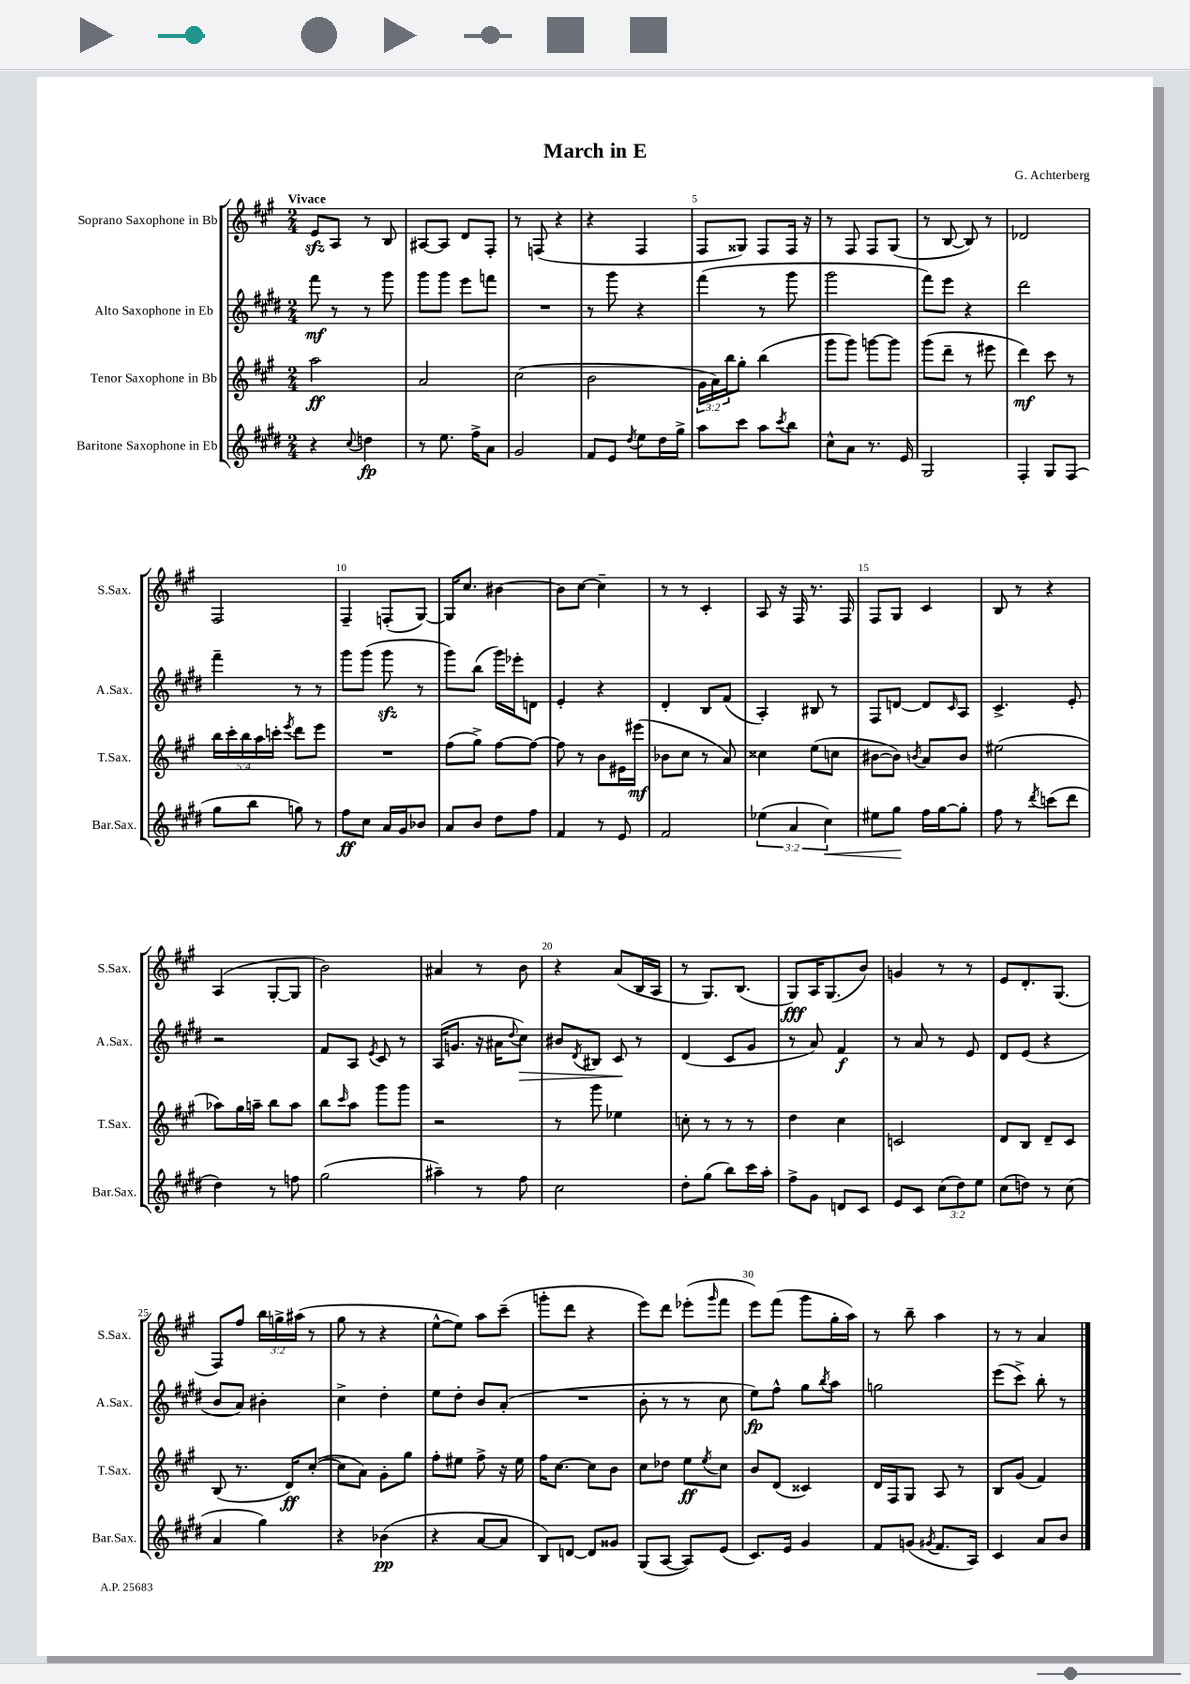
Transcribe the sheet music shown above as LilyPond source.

\header { title = "March in E" composer = "G. Achterberg" }
<<
\new StaffGroup <<
\new Staff = "s0" \with { instrumentName = "Soprano Saxophone in Bb" shortInstrumentName = "S.Sax." } {
    \clef treble \key a \major \numericTimeSignature \time 2/4 \override Staff.TupletNumber.text = #tuplet-number::calc-fraction-text \tempo "Vivace"
    e'8\sfz a8 r8 b8 |
    ais8~ ais8 d'8 fis8-. |
    r8 f8( r4 |
    r4 fis4 |
    fis8 gisis8) fis8 fis16 r16 |
    r8 fis8 fis8 gis8( |
    r8 b8~ b8) r8 |
    des'2 |
    fis2 |
    fis4-- f8-.( gis8~) |
    gis16 cis''8. bis'4~ |
    bis'8 cis''8~ cis''4-- |
    r8 r8 cis'4-. |
    a8 r16 fis16 r8. fis16 |
    fis8 gis8 cis'4 |
    b8 r8 r4 |
    a4( gis8~-. gis8 |
    b'2) |
    ais'4 r8 b'8 |
    r4 a'8( b16 a16 |
    r8 gis8.) b8.( |
    gis8\fff) a16 gis8.( b'8) |
    g'4 r8 r8 |
    e'8 d'8.-. gis8.( |
    fis8) fis''8 \tuplet 3/2 { b''16 g''16-> ais''16( } r8 |
    gis''8 r8 r4 |
    e''8~-^ e''8) a''8 cis'''8--( |
    g'''8-. d'''8 r4 |
    e'''8) d'''8 ees'''8-.( \grace { gis'''16 } fis'''8 |
    e'''8) fis'''8( gis'''8 gis''16-. a''16) |
    r8 b''8-- a''4 |
    r8 r8 a'4 \bar "|." |
}
\new Staff = "s1" \with { instrumentName = "Alto Saxophone in Eb" shortInstrumentName = "A.Sax." } {
    \clef treble \key e \major \numericTimeSignature \time 2/4
    fis'''8\mf r8 r8 gis'''8 |
    gis'''8 gis'''8 e'''8 f'''8 |
    R2 |
    r8 gis'''8 r4 |
    fis'''4( r8 gis'''8 |
    gis'''2 |
    fis'''8) e'''8 r4 |
    dis'''2 |
    fis'''4-- r8 r8 |
    gis'''8 gis'''8( gis'''8\sfz r8 |
    gis'''8) b''8( gis'''16) ees'''16-. d'8 |
    e'4-. r4 |
    dis'4-. b8 fis'8( |
    a4-.) bis8 r8 |
    fis8 d'8~ d'8 \grace { cis'16 } a8 |
    cis'4.-> e'8-. |
    r2 |
    fis'8 a8 \acciaccatura { e'8 } cis'8 r8 |
    a16( g'8. r16 ais'16 \appoggiatura { dis''8 } cis''8\>) |
    bis'8 \acciaccatura { dis'8 } bis8 cis'8\! r8 |
    dis'4( cis'8 gis'8 |
    r8 a'8) fis'4\f |
    r8 a'8 r8 e'8 |
    dis'8 e'8( r4 |
    b'8 a'8) bis'4-. |
    cis''4-> dis''4-. |
    e''8 dis''8-. b'8 a'8-.( |
    R2 |
    b'8-. r8 r8 cis''8 |
    e''8\fp) fis''8-^ gis''8 \acciaccatura { b''8 } a''8 |
    g''2 |
    e'''8( cis'''8->) b''8-. r8 \bar "|." |
}
\new Staff = "s2" \with { instrumentName = "Tenor Saxophone in Bb" shortInstrumentName = "T.Sax." } {
    \clef treble \key a \major \numericTimeSignature \time 2/4 \override Staff.TupletNumber.text = #tuplet-number::calc-fraction-text
    a''2\ff |
    a'2 |
    cis''2( |
    b'2 |
    \tuplet 3/2 { gis'16 a'16) b''16 } gis''8-. b''4( |
    gis'''8 gis'''8) g'''8~ g'''8 |
    gis'''8( d'''8-- r8 eis'''8 |
    d'''4\mf) cis'''8 r8 |
    \tuplet 5/4 { b''16 cis'''16-. b''16 a''16 c'''16-. } \acciaccatura { e'''8 } d'''8 e'''8 |
    R2 |
    fis''8( gis''8->) fis''8~ fis''8~ |
    fis''8 r8 b'8 eis'16 eis'''16\mf( |
    bes'8 cis''8 r8 a'8) |
    cisis''4 e''8( c''8 |
    bis'8~ bis'8) \acciaccatura { b'8 } a'8 b'8 |
    eis''2( |
    aes''8) gis''16 a''16-- b''8 a''8 |
    b''8 \grace { cis'''16 } a''8 gis'''8 gis'''8 |
    r2 |
    r8 gis'''8 ees''4 |
    c''8-. r8 r8 r8 |
    d''4 cis''4 |
    c'2 |
    d'8 b8 d'8-- cis'8 |
    b8( r8. d'16\ff) cis''8~-.( |
    cis''8 a'8) gis'8-. gis''8 |
    fis''8-. eis''8 fis''8-> r16 eis''16 |
    fis''16 cis''8.~ cis''8 b'8 |
    cis''8 des''8 e''8\ff \acciaccatura { e''8 } cis''8 |
    b'8 d'8( cisis'4) |
    d'16 fis16 gis8 a8 r8 |
    b8 gis'8( fis'4) \bar "|." |
}
\new Staff = "s3" \with { instrumentName = "Baritone Saxophone in Eb" shortInstrumentName = "Bar.Sax." } {
    \clef treble \key e \major \numericTimeSignature \time 2/4 \override Staff.TupletNumber.text = #tuplet-number::calc-fraction-text
    r4 \appoggiatura { cis''8 } d''4\fp |
    r8 e''8. fis''16-> a'8 |
    gis'2 |
    fis'8 e'8 \acciaccatura { dis''8 } e''8 dis''16 gis''16-> |
    a''8 cis'''8 a''8 \acciaccatura { cis'''8 } b''8 |
    cis''8-^ a'8 r8. e'16 |
    gis2 |
    fis4-. gis8 fis8( |
    gis''8 b''8 g''8) r8 |
    fis''8\ff cis''8 a'16 gis'16 bes'8 |
    a'8 b'8 dis''8 fis''8 |
    fis'4 r8 e'8 |
    fis'2 |
    \tuplet 3/2 { ees''4( a'4 cis''4\<) } |
    eis''8 gis''8\! fis''16 gis''16~ gis''8-. |
    fis''8 r8 \acciaccatura { dis'''8 } c'''8( dis'''8 |
    dis''4) r8 f''8 |
    gis''2( |
    ais''4--) r8 fis''8 |
    cis''2 |
    dis''8-. gis''8( b''8) cis'''16 a''16-. |
    fis''8-> gis'8 d'8 cis'8 |
    e'8 cis'8 \tuplet 3/2 { cis''8( dis''8) e''8 } |
    cis''8( d''8) r8 cis''8( |
    a'4 gis''4) |
    r4 bes'4\pp( |
    r4 a'8~ a'8 |
    b8) d'8~ d'8 gisis'8 |
    gis8( a8~ a8) e'8( |
    cis'8.) e'16 gis'4 |
    fis'8 g'8( \acciaccatura { gis'8 } fis'8. a16) |
    cis'4 a'8 b'8 \bar "|." |
}
>>
>>
\layout { \context { \Score \override BarNumber.break-visibility = ##(#f #t #t) barNumberVisibility = #(every-nth-bar-number-visible 5) } }
